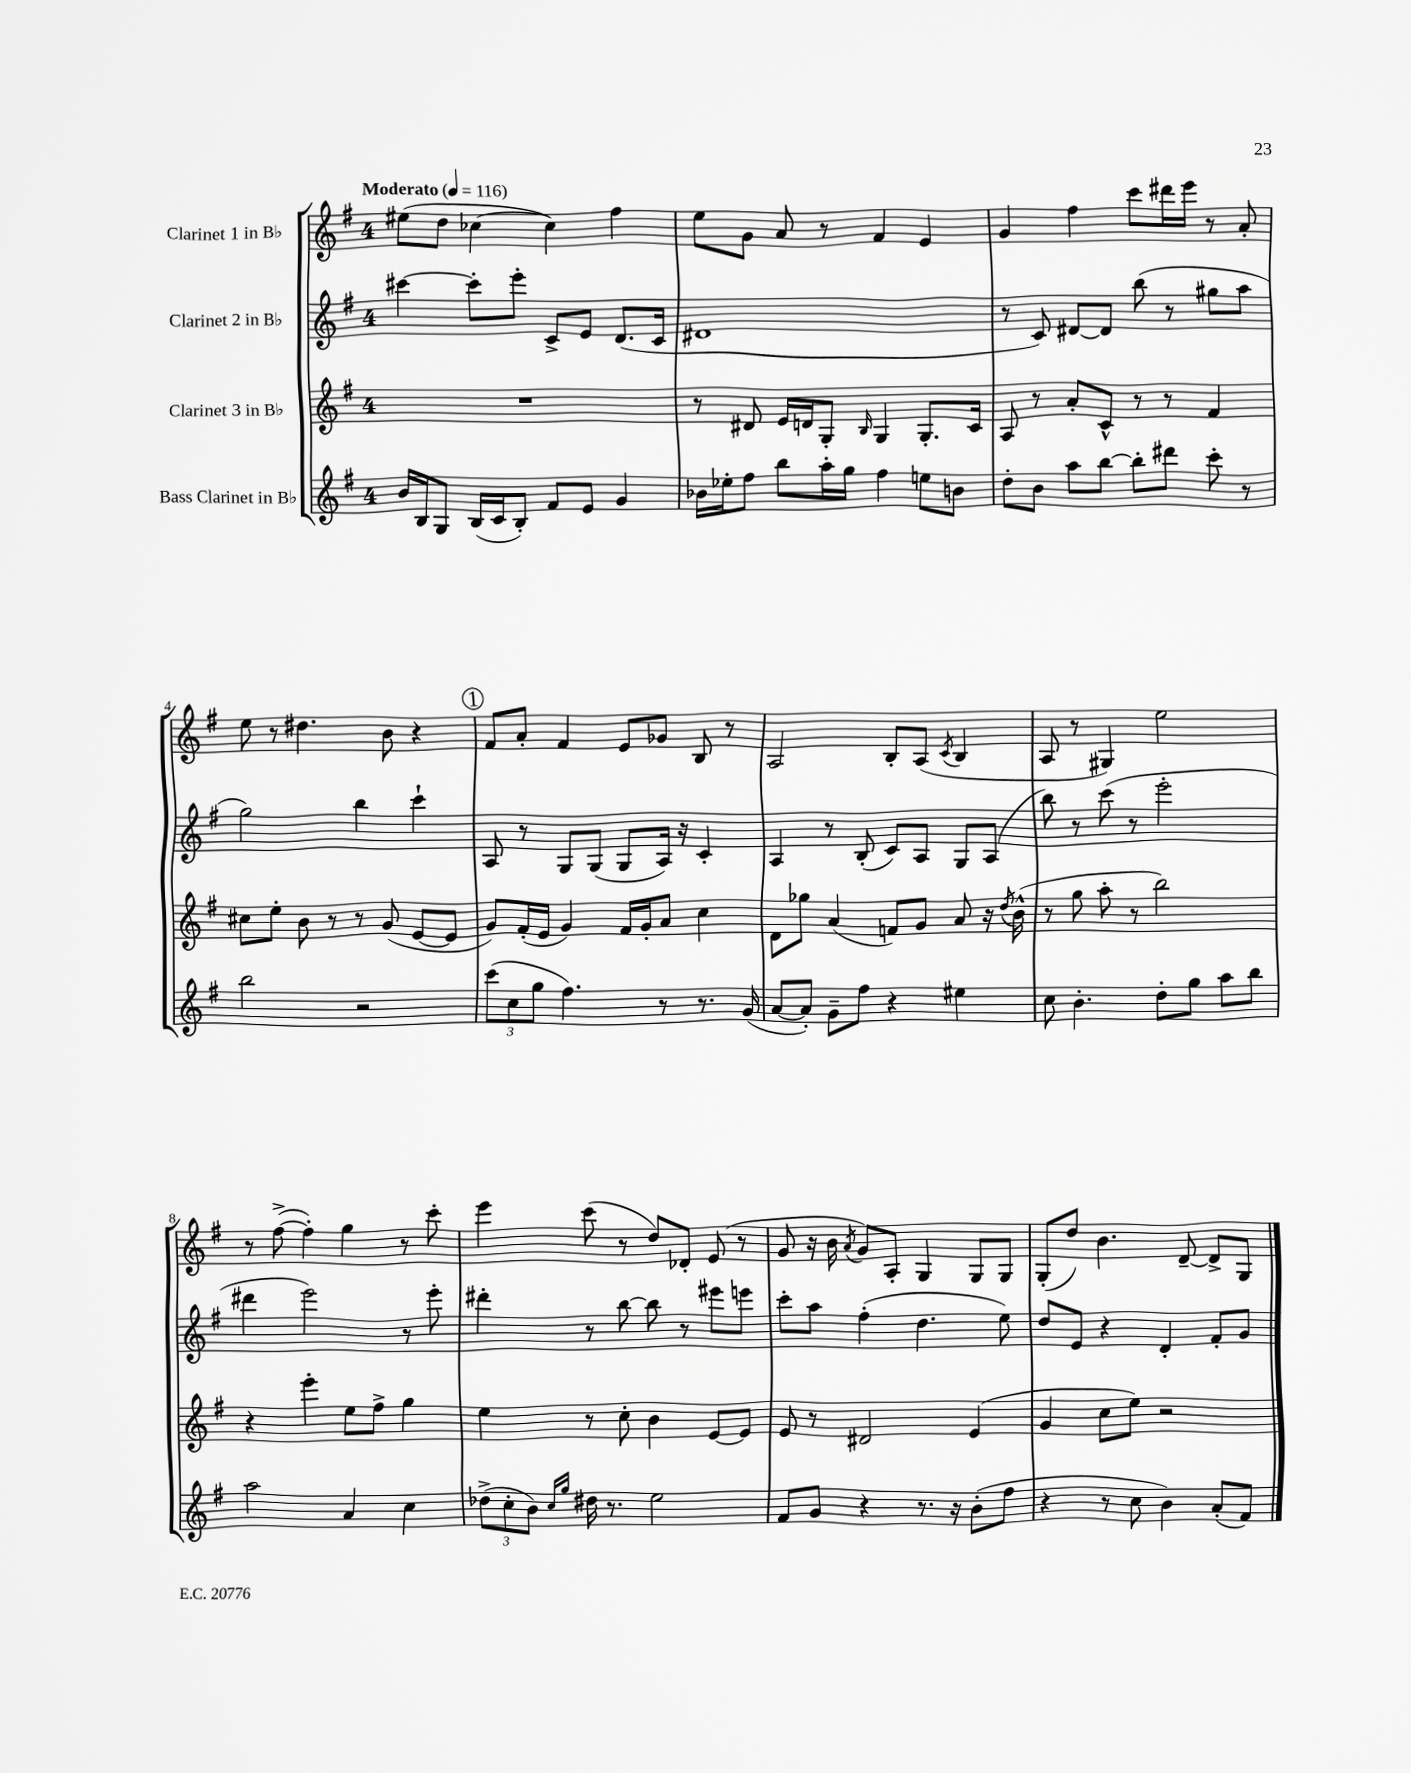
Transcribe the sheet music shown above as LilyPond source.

<<
\new StaffGroup <<
\new Staff = "s0" \with { instrumentName = "Clarinet 1 in Bb" } {
    \clef treble \key g \major \once \override Staff.TimeSignature.style = #'single-digit \time 4/4 \tempo "Moderato" 4 = 116
    \autoBeamOff eis''8[( d''8] ces''4~ ces''4) fis''4 |
    e''8[ g'8] a'8 r8 fis'4 e'4 |
    g'4 fis''4 c'''8[ dis'''16 e'''16] r8 a'8-. |
    e''8 r8 dis''4. b'8 r4 |
    \mark \markup { \circle "1" } fis'8[ a'8]-. fis'4 e'8[ ges'8] b8 r8 |
    a2 b8[-. a8]( \acciaccatura { c'8 } b4 |
    a8 r8 gis4) e''2 |
    r8 fis''8~->( fis''4-.) g''4 r8 c'''8-. |
    e'''4 c'''8( r8 d''8[) des'8]-. e'8( r8 |
    g'8 r16 b'16 \acciaccatura { a'8 } g'8[) a8]-. g4 g8[ g8] |
    g8[-.( d''8]) b'4. d'8~-- d'8[-> g8] \bar "|." |
}
\new Staff = "s1" \with { instrumentName = "Clarinet 2 in Bb" } {
    \clef treble \key g \major \once \override Staff.TimeSignature.style = #'single-digit \time 4/4
    \autoBeamOff cis'''4~ cis'''8[-. e'''8]-. c'8[-> e'8] d'8.[( c'16] |
    dis'1 |
    r8 c'8) dis'8[~ dis'8] b''8( r8 gis''8[ a''8] |
    g''2) b''4 c'''4-! |
    \mark \markup { \circle "1" } a8 r8 g8[ g8]( g8[ a16]) r16 c'4-. |
    a4 r8 b8-.( c'8[) a8] g8[ a8]( |
    b''8) r8 c'''8( r8 e'''2-. |
    dis'''4 e'''2) r8 e'''8-. |
    dis'''4-. r8 b''8~ b''8 r8 eis'''8[ e'''8] |
    c'''8[-. a''8] fis''4-.( d''4. e''8) |
    d''8[ e'8] r4 d'4-. fis'8[-. g'8] \bar "|." |
}
\new Staff = "s2" \with { instrumentName = "Clarinet 3 in Bb" } {
    \clef treble \key g \major \once \override Staff.TimeSignature.style = #'single-digit \time 4/4
    \autoBeamOff R1 |
    r8 dis'8 e'16[ d'16 g8]-. \grace { b16 } g4 g8.[-. c'16] |
    a8 r8 a'8[-. c'8]-^ r8 r8 fis'4 |
    cis''8[ e''8]-. b'8 r8 r8 g'8( e'8[~ e'8] |
    \mark \markup { \circle "1" } g'8[) fis'16-.( e'16] g'4) fis'16[ g'16-. a'8] c''4 |
    d'8[ ges''8] a'4( f'8[) g'8] a'8 r16 \acciaccatura { d''8 } b'16-^( |
    r8 g''8 a''8-. r8 b''2) |
    r4 e'''4-. e''8[ fis''8]-> g''4 |
    e''4 r8 c''8-. b'4 e'8[~ e'8] |
    e'8 r8 dis'2 e'4( |
    g'4 c''8[ e''8]) r2 \bar "|." |
}
\new Staff = "s3" \with { instrumentName = "Bass Clarinet in Bb" } {
    \clef treble \key g \major \once \override Staff.TimeSignature.style = #'single-digit \time 4/4
    \autoBeamOff b'16[ b16 g8] b16[( c'16 b8]-.) fis'8[ e'8] g'4 |
    bes'16[ ees''16-. fis''8] b''8[ a''16-. g''16] fis''4 e''8[ b'8] |
    d''8[-. b'8] a''8[ b''8]~ b''8[-. dis'''8] c'''8-. r8 |
    b''2 r2 |
    \mark \markup { \circle "1" } \tuplet 3/2 { c'''8[( c''8 g''8] } fis''4.) r8 r8. g'16( |
    a'8[~ a'8]-.) g'8[-- fis''8] r4 eis''4 |
    c''8 b'4.-. d''8[-. g''8] a''8[ b''8] |
    a''2 a'4 c''4 |
    \tuplet 3/2 { des''8[->( c''8-. b'8]) } \grace { c''16[ g''16] } dis''16 r8. e''2 |
    fis'8[ g'8] r4 r8. r16 b'8[-.( fis''8] |
    r4 r8 c''8 b'4) a'8[-.( fis'8]) \bar "|." |
}
>>
>>
